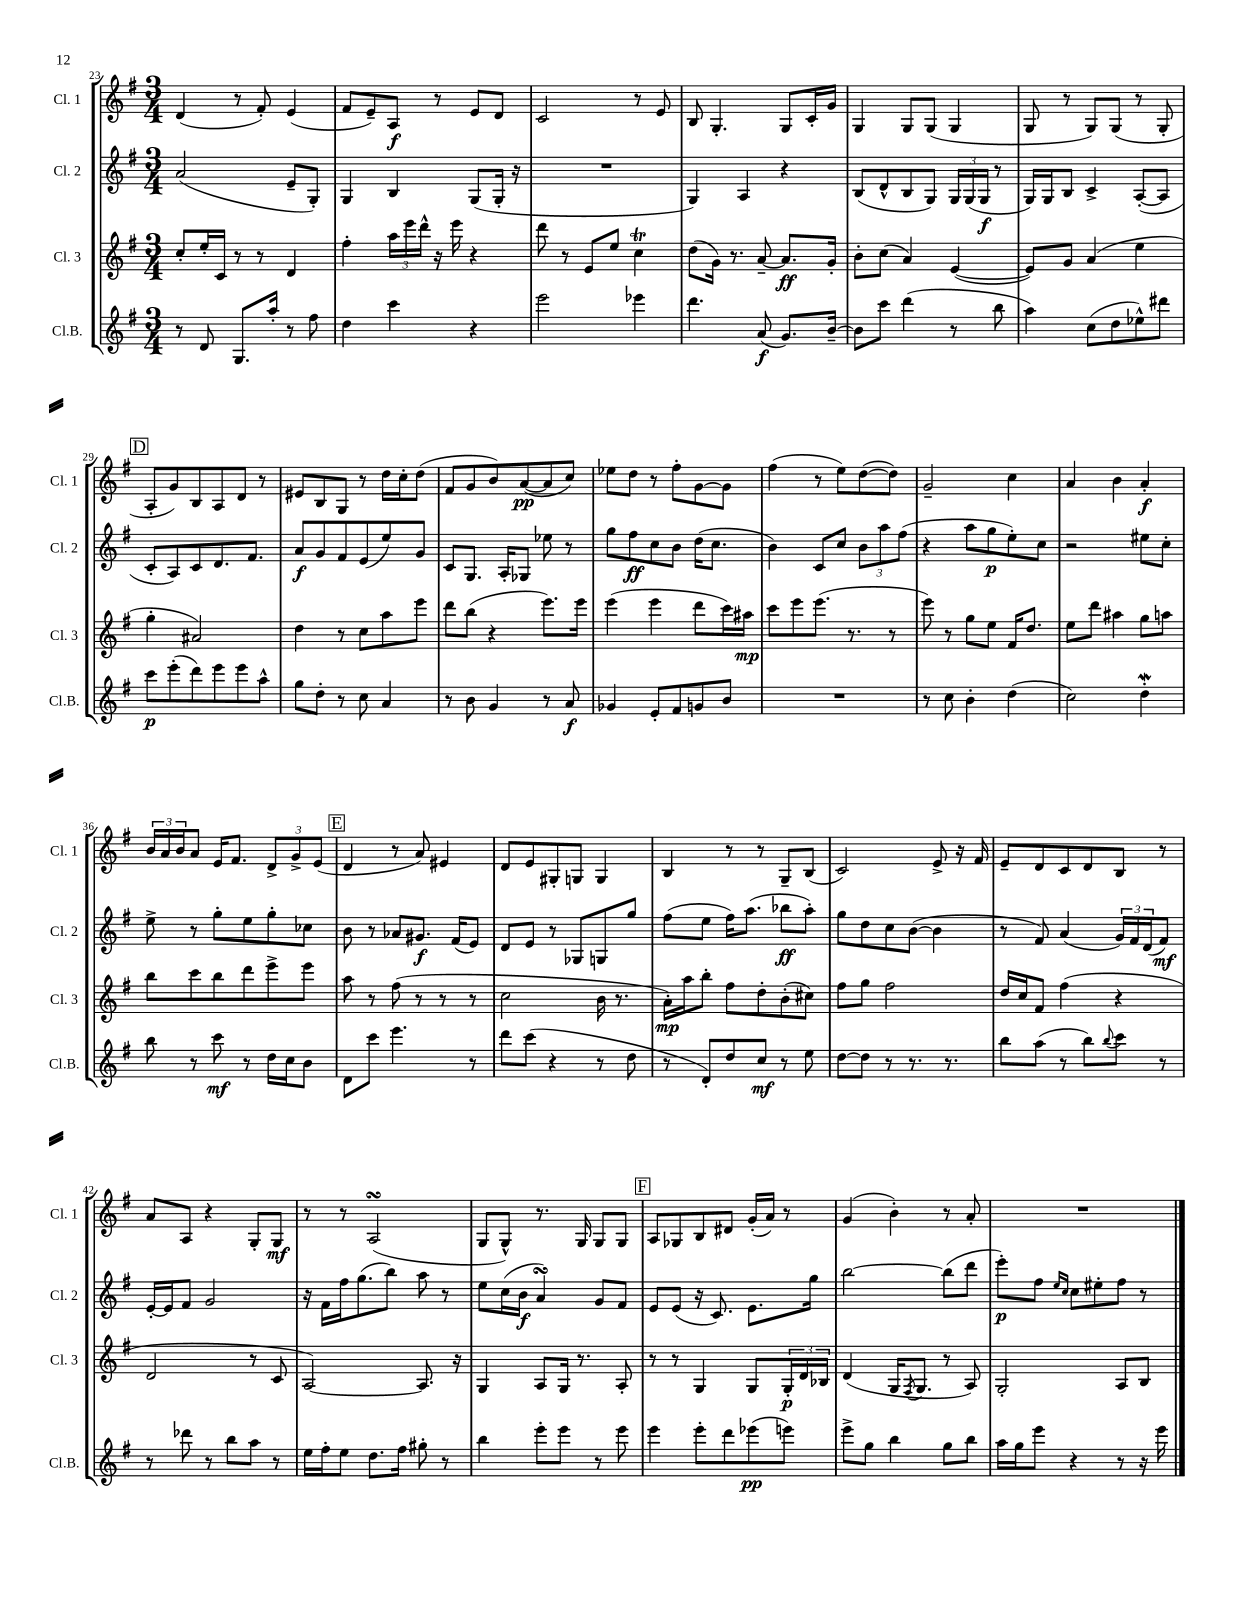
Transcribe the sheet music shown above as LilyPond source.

<<
\new StaffGroup <<
\new Staff = "s0" \with { instrumentName = "Cl. 1" shortInstrumentName = "Cl. 1" } {
    \clef treble \key g \major \numericTimeSignature \time 3/4
    d'4( r8 fis'8-.) e'4( |
    fis'8 e'8--) a8\f r8 e'8 d'8 |
    c'2 r8 e'8 |
    b8 g4.-. g8 c'16-. g'16 |
    g4 g8 g8( g4 |
    g8 r8 g8) g8( r8 g8-. |
    \mark \markup { \box "D" } a8-. g'8) b8 a8 d'8 r8 |
    eis'8 b8 g8 r8 d''16 c''16-. d''8( |
    fis'8 g'8 b'8) a'8~\pp( a'8 c''8) |
    ees''8 d''8 r8 fis''8-. g'8~ g'8 |
    fis''4( r8 e''8) d''8~( d''8) |
    g'2-- c''4 |
    a'4 b'4 a'4-.\f |
    \tuplet 3/2 { b'16 a'16 b'16 } a'8 e'16 fis'8. \tuplet 3/2 { d'8-> g'8-> e'8( } |
    \mark \markup { \box "E" } d'4 r8 a'8) eis'4 |
    d'8 e'8 gis8-. g8 g4 |
    b4 r8 r8 g8-- b8( |
    c'2) e'8-> r16 fis'16 |
    e'8-- d'8 c'8 d'8 b8 r8 |
    a'8 a8 r4 g8-. g8\mf |
    r8 r8 a2\turn( |
    g8 g8-^) r8. g16 g8 g8 |
    \mark \markup { \box "F" } a8 ges8 b8 dis'8 g'16-.( a'16) r8 |
    g'4( b'4-.) r8 a'8-. |
    R2. \bar "|." |
}
\new Staff = "s1" \with { instrumentName = "Cl. 2" shortInstrumentName = "Cl. 2" } {
    \clef treble \key g \major \numericTimeSignature \time 3/4
    a'2( e'8-- g8-.) |
    g4 b4 g8( g16-. r16 |
    R2. |
    g4) a4 r4 |
    b8( d'8-^ b8 g8) \tuplet 3/2 { g16 g16( g16\f } r8 |
    g16) g16 b8 c'4-> a8~-.( a8 |
    \mark \markup { \box "D" } c'8-. a8) c'8 d'8. fis'8. |
    a'8\f g'8 fis'8 e'8( e''8) g'8 |
    c'8 g8. a16-. ges8 ees''8 r8 |
    g''8 fis''8\ff c''8 b'8 d''16( c''8. |
    b'4) c'8 c''8 \tuplet 3/2 { b'8 a''8 fis''8( } |
    r4 a''8 g''8\p e''8-.) c''8 |
    r2 eis''8 c''8-. |
    e''8-> r8 g''8-. e''8 g''8-. ces''8 |
    \mark \markup { \box "E" } b'8 r8 aes'8 gis'8.\f fis'16( e'8) |
    d'8 e'8 r8 ges8 g8 g''8 |
    fis''8( e''8 fis''16) a''8.( bes''8\ff a''8-.) |
    g''8 d''8 c''8 b'8~( b'4 |
    r8 fis'8) a'4( \tuplet 3/2 { g'16) fis'16 d'16( } fis'8\mf) |
    e'16~-. e'16 fis'8 g'2 |
    r16 fis'16 fis''16 g''8.( b''8) a''8 r8 |
    e''8 c''16( b'16\f a'4\turn) g'8 fis'8 |
    \mark \markup { \box "F" } e'8 e'8( r16 c'8.) e'8. g''16 |
    b''2~ b''8( d'''8 |
    e'''8-.\p) fis''8 \grace { e''16 c''16 } c''8 eis''8-. fis''8 r8 \bar "|." |
}
\new Staff = "s2" \with { instrumentName = "Cl. 3" shortInstrumentName = "Cl. 3" } {
    \clef treble \key g \major \numericTimeSignature \time 3/4
    c''8-. e''16-. c'16 r8 r8 d'4 |
    fis''4-. \tuplet 3/2 { a''16 e'''16 d'''16-^ } r16 e'''16 r4 |
    d'''8 r8 e'8 e''8 c''4\trill |
    d''8( g'16) r8. a'8~-- a'8.\ff g'16-. |
    b'8-. c''8( a'4) e'4~( |
    e'8) g'8 a'4( e''4 |
    \mark \markup { \box "D" } g''4-. ais'2) |
    d''4 r8 c''8 a''8 e'''8 |
    d'''8 b''8( r4 e'''8.) e'''16 |
    e'''4( e'''4 d'''8 c'''16) ais''16\mp |
    c'''8 e'''8 e'''8.( r8. r8 |
    e'''8) r8 g''8 e''8 fis'16 d''8. |
    e''8 d'''8 ais''4 g''8 a''8 |
    b''8 c'''8 b''8 d'''8 e'''8-> e'''8 |
    \mark \markup { \box "E" } a''8 r8 fis''8( r8 r8 r8 |
    c''2 b'16 r8. |
    a'16-.\mp) a''16 b''8-. fis''8 d''8-. b'8-.( cis''8) |
    fis''8 g''8 fis''2 |
    d''16 c''16 fis'8 fis''4( r4 |
    d'2 r8 c'8 |
    a2~) a8. r16 |
    g4 a8 g16 r8. a8-. |
    \mark \markup { \box "F" } r8 r8 g4 g8 \tuplet 3/2 { g16-.\p d'16 bes16 } |
    d'4( g16 \acciaccatura { fis8 } g8. r8 a8) |
    g2-. a8 b8 \bar "|." |
}
\new Staff = "s3" \with { instrumentName = "Cl.B." shortInstrumentName = "Cl.B." } {
    \clef treble \key g \major \numericTimeSignature \time 3/4
    r8 d'8 g8. a''16-. r8 fis''8 |
    d''4 c'''4 r4 |
    e'''2 ees'''4 |
    d'''4. a'8\f( g'8.) b'16~-- |
    b'8 c'''8 d'''4( r8 b''8 |
    a''4) c''8( d''8 ees''8-^) dis'''8 |
    \mark \markup { \box "D" } c'''8\p e'''8-.( d'''8) e'''8 e'''8 a''8-^ |
    g''8 d''8-. r8 c''8 a'4 |
    r8 b'8 g'4 r8 a'8\f |
    ges'4 e'8-. fis'8 g'8 b'8 |
    R2. |
    r8 c''8 b'4-. d''4( |
    c''2) d''4-.\mordent |
    b''8 r8 c'''8\mf r8 d''16 c''16 b'8 |
    \mark \markup { \box "E" } d'8 c'''8 e'''4. r8 |
    d'''8 c'''8( r4 r8 d''8 |
    r8 d'8-.) d''8 c''8\mf r8 e''8 |
    d''8~ d''8 r8 r8. r8. |
    b''8 a''8( r8 b''8) \appoggiatura { b''8 } c'''8 r8 |
    r8 des'''8 r8 b''8 a''8 r8 |
    e''16 fis''16-. e''8 d''8. fis''16 gis''8-. r8 |
    b''4 e'''8-. e'''8 r8 e'''8 |
    \mark \markup { \box "F" } e'''4 e'''8-. d'''8 ees'''8\pp( e'''8) |
    e'''8-> g''8 b''4 g''8 b''8 |
    a''16 g''16 e'''8 r4 r8 r16 e'''16 \bar "|." |
}
>>
>>
\layout { \context { \Score currentBarNumber = #23 } }
